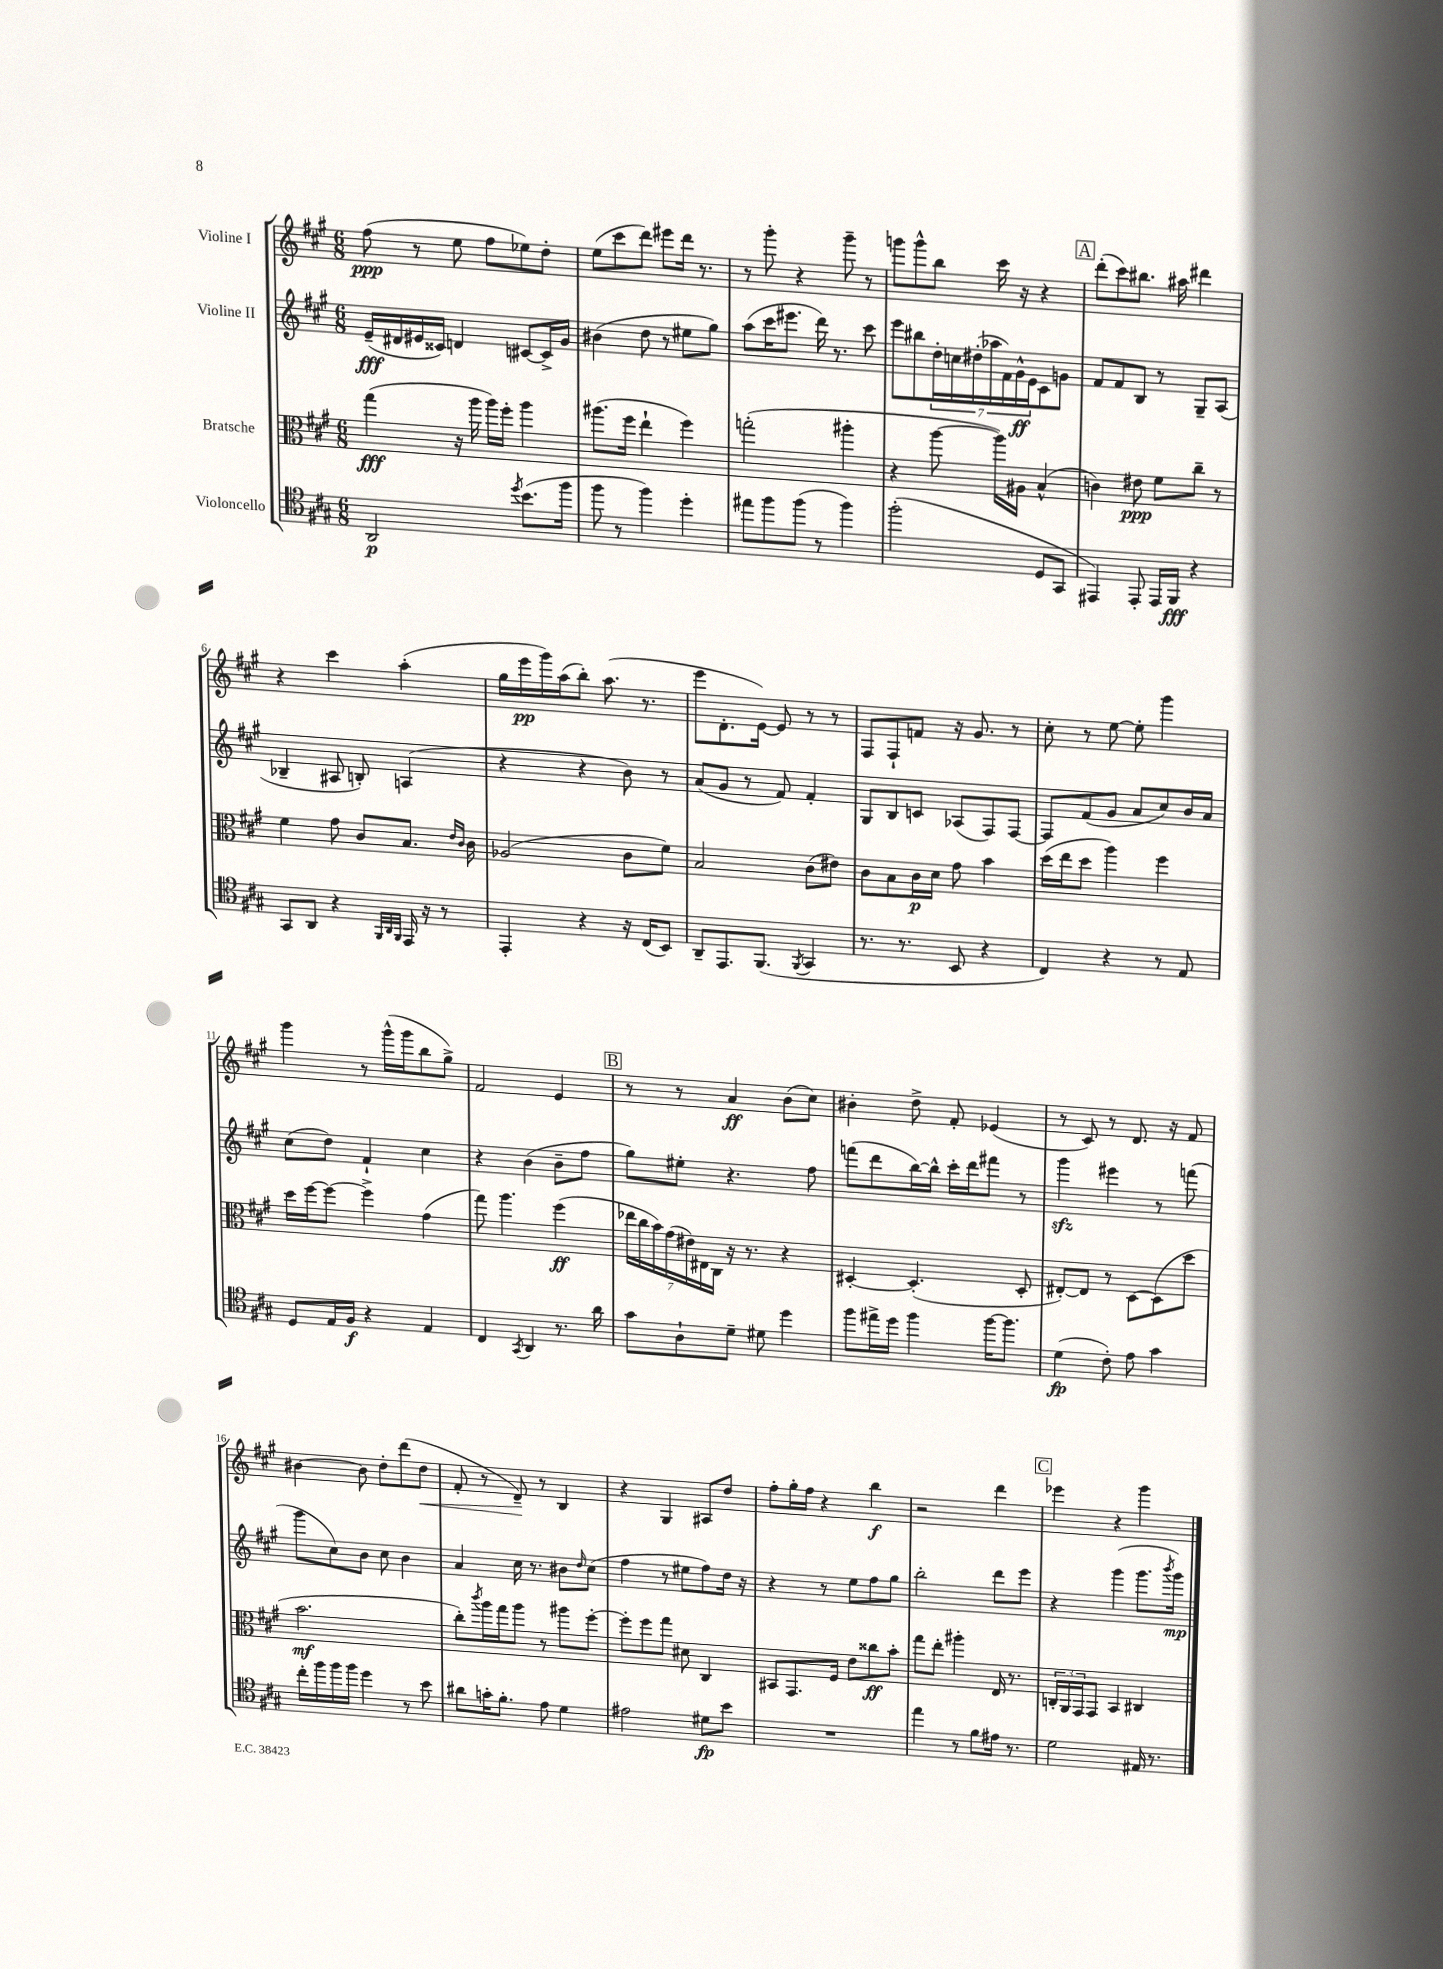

**kern	**kern	**kern	**kern
*staff4	*staff3	*staff2	*staff1
*clefC4	*clefC3	*clefG2	*clefG2
*k[f#c#g#]	*k[f#c#g#]	*k[f#c#g#]	*k[f#c#g#]
*M6/8	*M6/8	*M6/8	*M6/8
2AA	(4gg#	(16e~	(8ff#
.	.	16d#	.
.	.	16e#	8r
.	.	16c##)	.
.	16r	4d	8ee
.	16aa	.	.
.	16aa)	.	8ff#
.	16ff#'	.	.
8qdd	.	.	.
(8.b	4aa	[8c#	8ee-)
.	.	16c#^]	8dd'
16ff#	.	16g#	.
=	=	=	=
8ff#	(8.aa#	(4b#	(8ee
8r	.	.	8ccc#
.	16ff#	.	.
4ff#)	4ee`	8dd	8ddd)
.	.	8r	8eee#
4dd'	4ff#)	8ee#	16ddd
.	.	.	8.r
.	.	8gg#)	.
=	=	=	=
8ee#	(2gg'	(8aa	8r
8ff#	.	16ccc#	8ggg#'
.	.	8.eee#	.
(8ff#	.	.	4r
8r	.	16ddd)	.
.	.	8.r	.
4ff#)	4aa#'	.	8ggg#~
.	.	8ccc#	8r
=	=	=	=
(2ff#'	4r	8eee	8ggg
.	.	8bb#	8ggg^^
.	[8aa	28dd'	8bb
.	.	28cc	.
.	.	(28dd#'	.
.	.	28aa-	.
.	16aa])	.	16ccc#
.	.	28f#)	.
.	.	28g#^^	.
.	16A#	.	16r
.	.	28e	.
8D	(4B^^	8c#	4r
8GG#	.	8g	.
=	=	=	=
4EE#)	4c)	8f#	(8ddd'
.	.	8f#	8ccc#)
8EE#'	8e#	8B	8.bb#
16EE#	8f#	8r	.
16FF#	.	.	16aa#
4r	8cc#~	8G#~	4ddd#
.	8r	(8A	.
=	=	=	=
8GG#	4f#	4B-~	4r
8AA	.	.	.
4r	8g#	8A#	4ccc#
.	8c#	8B')	.
32qqFF#	.	.	.
32qqAA	.	.	.
32qqFF#	.	.	.
16EE	8.B	(4A	(4aa'
16r	.	.	.
8r	.	.	.
.	16qqe	.	.
.	16qqc#	.	.
.	16c#	.	.
=	=	=	=
4EE'	(2A-	4r	16gg#
.	.	.	16eee
.	.	.	16ggg#)
.	.	.	(16aa
4r	.	4r	8bb')
.	.	.	(8.aa
16r	8c#	8b)	.
(16C#	.	.	8.r
8BB)	8f#)	8r	.
=	=	=	=
8AA~	2B	(8a	8eee
8.EE	.	8g#	8.d'
.	.	8r	.
(8.FF#	.	.	[16e)
.	.	8f#)	8e]
8qFF#	.	.	.
4GG#	(8c#	4f#'	8r
.	8e#)	.	8r
=	=	=	=
8.r	8c#	8G#	8F#
.	8B	8B	8F#`
8.r	.	.	.
.	16c#	8c	8f
.	16d	.	.
8BB	8g#	(8A-	16r
.	.	.	8.g#
4r	4b	8F#)	.
.	.	[8F#	8r
=	=	=	=
4C#)	(16dd	8F#]	8cc#'
.	16ee	.	.
.	8dd	(8f#	8r
4r	4aa)	8g#	[8ee
.	.	8a	8ee']
8r	4ff#	8cc#)	4ggg#
8E	.	16b	.
.	.	16a	.
=	=	=	=
8D	16dd	(8cc#	4ggg#
.	[16ff#	.	.
16E	8ff#_	8dd)	.
16F#	.	.	.
4r	4ff#^]	4f#`	8r
.	.	.	(16ggg#^^
.	.	.	16ggg#
4E	(4g#	4cc#	8bb
.	.	.	8gg#^)
=	=	=	=
4C#	8gg#)	4r	2f#
.	4.aa	.	.
8qGG#	.	.	.
4AA	.	(4b	.
8.r	(4ff#	8b~	4e
.	.	8ff#	.
16a	.	.	.
=	=	=	=
8g#	28ee-	8gg#)	8r
.	28cc#	.	.
.	28b)	.	.
.	(28g#	.	.
8A`	.	8ee#'	8r
.	28e#)	.	.
.	28E#	.	.
.	28C#	.	.
8d~	16r	4.r	4a
.	8.r	.	.
8d#	.	.	.
4dd	4r	.	(8b
.	.	8ff#	8cc#)
=	=	=	=
8ff#	[4D#'	(8fff	4b#'
16ee#^	.	8ddd	.
16dd	.	.	.
4ff#	(4.D#']	[16bb)	8dd^
.	.	16bb^^]	.
.	.	16ccc#'	8f#'
.	.	16ddd	.
[16ff#	.	8fff#	(4e-
8.ff#]	.	.	.
.	8D#'	8r	.
=	=	=	=
(4d	[8E#')	4ggg#	8r
.	8E#]	.	8c#)
8c#')	8r	4eee#	8r
8e	[8D	.	8.d
4g#	(8D]	8r	.
.	.	.	16r
.	8dd	(8fff	8f#
=	=	=	=
16cc#'	2.b	8ggg#	[4b#
16ff#	.	.	.
16ff#	.	8cc#)	.
16ff#	.	.	.
4dd	.	8b	8b#]
.	.	8cc#	8dd'
8r	.	4b	(8ddd
8b	.	.	8dd
=	=	=	=
8a#	8cc#')	4a	8f#'
.	8qccc#	.	.
16g'	16aa	.	8r
8.f#'	16gg#	.	.
.	8aa	16cc#	8d~)
.	.	8.r	.
8e	8r	.	8r
4d	8aa#	8b#	4B
.	.	16qqdd	.
.	[8ff#'	(8cc#	.
=	=	=	=
2e#	8ff#']	4ff#	4r
.	8ff#	.	.
.	8gg#	8r	4G#
.	8d#	8ee#	.
8d#	4C#	8ff#)	8A#
8b	.	16dd	8dd
.	.	16r	.
=	=	=	=
2.r	8BB#	4r	8ff#'
.	8.GG#	.	16gg#'
.	.	.	16ff#
.	.	8r	4r
.	16F#	.	.
.	8e	8ee	.
.	8cc##	8ff#	4bb
.	8b'	8gg#	.
=	=	=	=
4ee	8gg#	2bb'	2r
.	8ee'	.	.
8r	4aa#'	.	.
8f#	.	.	.
16e#	16E	8ddd	4ddd
8.r	8.r	.	.
.	.	8eee	.
=	=	=	=
2d	24C'	4r	4eee-
.	24AA	.	.
.	24GG#	.	.
.	8GG#	.	.
.	4BB	(4ggg#	4r
16E#	4C#	8.ggg#	4ggg#
8.r	.	.	.
.	.	8qbbb	.
.	.	16ggg#)	.
==	==	==	==
*-	*-	*-	*-
